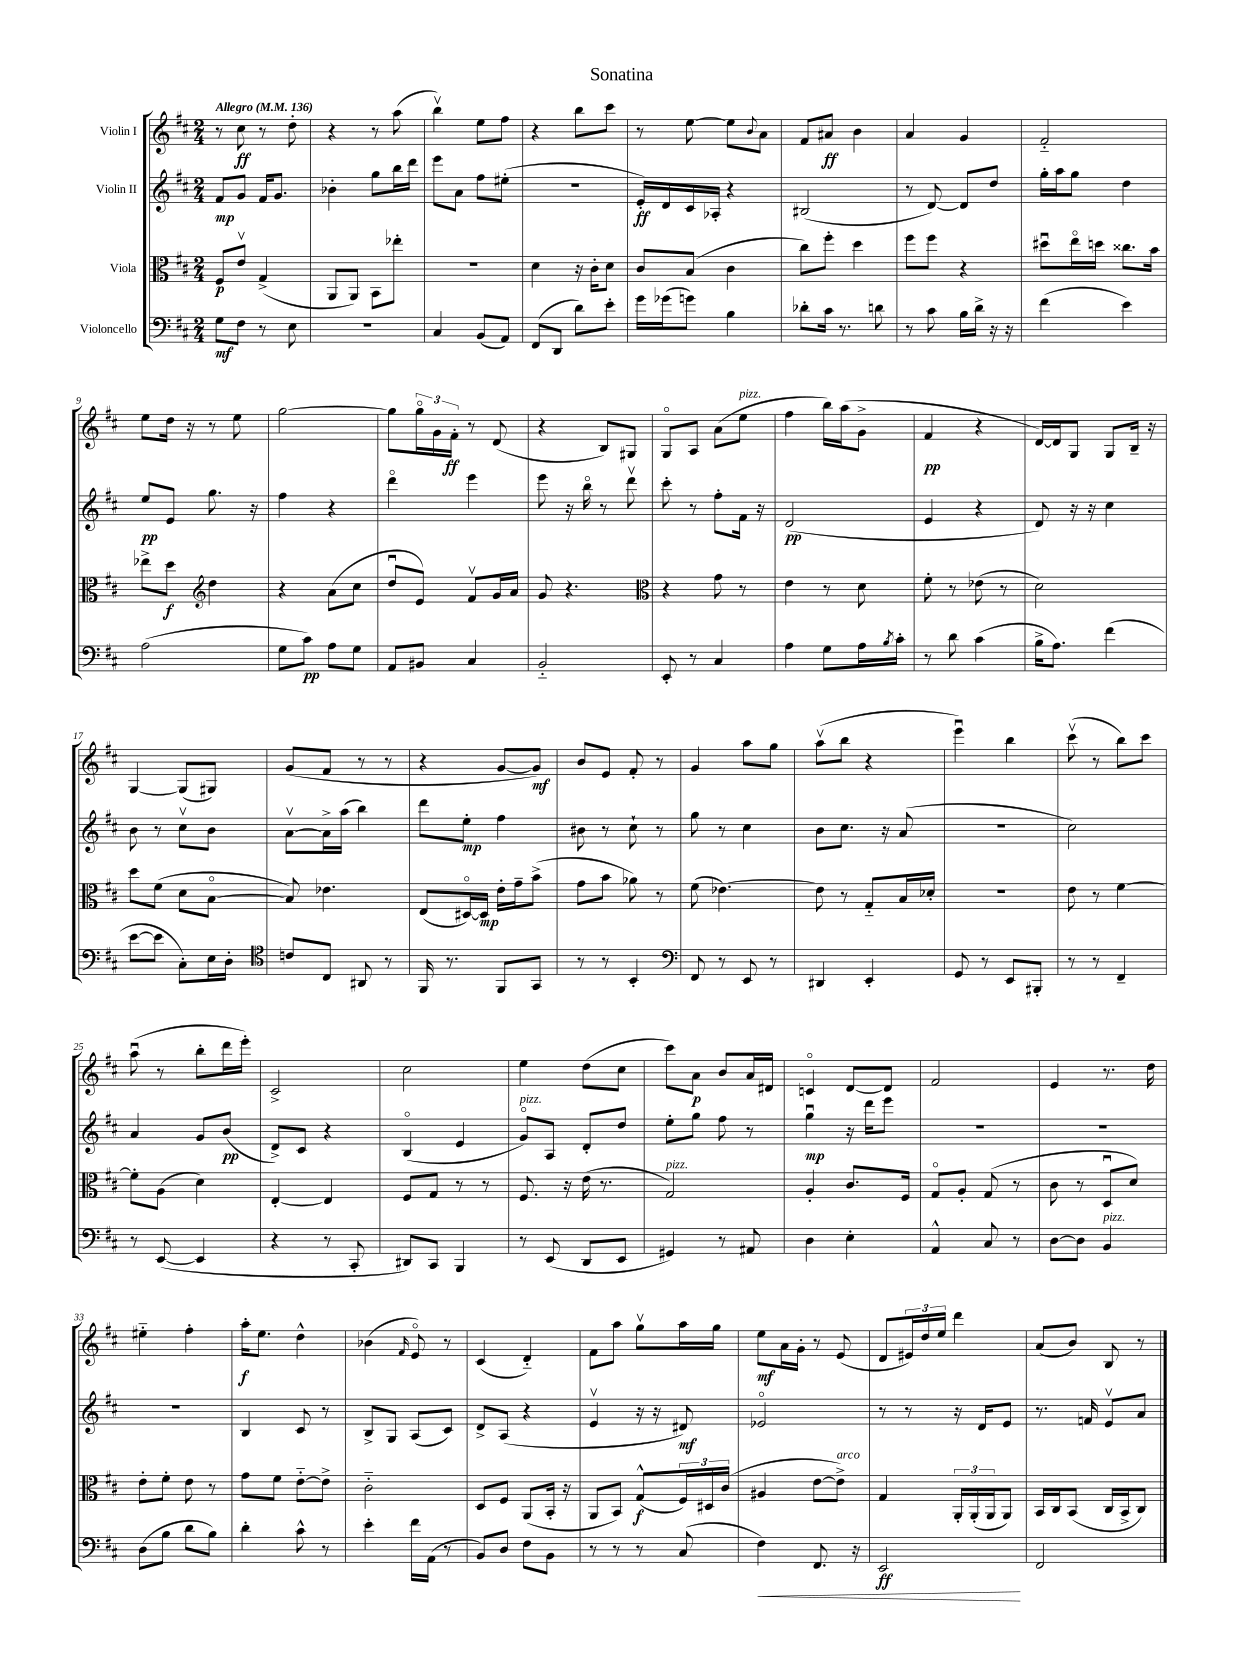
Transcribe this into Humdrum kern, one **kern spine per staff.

**kern	**kern	**kern	**kern
*staff4	*staff3	*staff2	*staff1
*clefF4	*clefC3	*clefG2	*clefG2
*k[f#c#]	*k[f#c#]	*k[f#c#]	*k[f#c#]
*M2/4	*M2/4	*M2/4	*M2/4
*MM136	*MM136	*MM136	*MM136
8G	8F#	8f#	8r
8F#	8ev	8g	8cc#
8r	(4G^	16f#	8r
.	.	8.g	.
8E	.	.	8dd'
=	=	=	=
2r	8AA	4b-'	4r
.	8AA)	.	.
.	8BB	8gg	8r
.	8ee-'	16bb	(8aa
.	.	16ddd	.
=	=	=	=
4C#	2r	8eee	4bbv)
.	.	8a	.
(8BB	.	8ff#	8ee
8AA)	.	(8ee#'	8ff#
=	=	=	=
(8FF#	4d	2r	4r
8DD	.	.	.
8d)	16r	.	8bb
.	16c#'	.	.
8e'	8d	.	8ccc#
=	=	=	=
16g	8c#	16e')	8r
(16g-	.	16d	.
8g)	(8B	16c#	[8ee
.	.	16A-'	.
4B	4c#	4r	8ee]
.	.	.	8qqb
.	.	.	8a
=	=	=	=
8d-'	8cc#)	(2B#	8f#
16c#	8ff#'	.	8a#
8.r	.	.	.
.	4dd	.	4b
8d	.	.	.
=	=	=	=
8r	8ff#	8r	4a
8c#	8ff#	[8d)	.
16B	4r	8d]	4g
16d^	.	.	.
16r	.	8dd	.
16r	.	.	.
=	=	=	=
(4f#	8dd#u	16gg'	2f#'~
.	.	16aa	.
.	16eeo	8gg	.
.	16dd	.	.
4e)	8.cc##	4dd	.
.	16b	.	.
=	=	=	=
(2A	8ee-^	8ee	8ee
.	8dd	8e	16dd
.	.	.	16r
*	*clefG2	*	*
.	4dd	8.gg	8r
.	.	.	8ee
.	.	16r	.
=	=	=	=
8G	4r	4ff#	[2gg
8c#)	.	.	.
8A	(8a	4r	.
8G	8cc#	.	.
=	=	=	=
8AA	8ddu	4dddo	8gg]
8BB#	8e)	.	24ggo
.	.	.	24g
.	.	.	24f#'
4C#	8f#v	4eee	8r
.	16g	.	(8d
.	16a	.	.
=	=	=	=
2BB'~	8g	8eee	4r
.	4.r	16r	.
.	.	16bbo	.
.	.	8r	8B)
.	.	8dddv	8G#
=	=	=	=
*	*clefC3	*	*
8EE'	4r	8ccc#'	8Go
8r	.	8r	8A
4C#	8g	8ff#'	(8a
.	8r	16f#	8ee
.	.	16r	.
=	=	=	=
4A	4e	(2d	4ff#
8G	8r	.	16bb)
.	.	.	(16aa
16A	8d	.	8g^
8qB	.	.	.
16c#'	.	.	.
=	=	=	=
8r	8f#'	4e	4f#
8d	8r	.	.
(4c#	(8e-	4r	4r
.	8r	.	.
=	=	=	=
16B^	2d)	8d)	[16d)
8.A)	.	.	16d]
.	.	16r	8G
.	.	16r	.
(4f#	.	4cc#	8G
.	.	.	16B~
.	.	.	16r
=	=	=	=
[8e	8dd	8b	[4G
8e]	(8f#	8r	.
8C#')	8d	8cc#v	(8G]
16E	[8Bo	8b	8G#)
16D'	.	.	.
=	=	=	=
*clefC4	*	*	*
8c	8B])	[8av	(8g
8C#	4.e-	16a^]	8f#
.	.	(16aa	.
8AA#	.	4bb)	8r
8r	.	.	8r
=	=	=	=
16FF#	(8E	8ddd	4r
8.r	.	.	.
.	[16D#o)	8ee'	.
.	16D#]	.	.
8FF#	16e'	4ff#	[8g
.	16g~	.	.
8GG	(8b^	.	8g])
=	=	=	=
8r	8g	8b#	8b
8r	8b	8r	8e
4BB'	8a-)	8cc#`	8f#'
.	8r	8r	8r
=	=	=	=
*clefF4	*	*	*
8FF#	(8f#	8gg	4g
8r	[4.e-)	8r	.
8EE	.	4cc#	8aa
8r	.	.	8gg
=	=	=	=
4DD#	8e-]	8b	(8aav
.	8r	8.cc#	8bb
4EE'	8G'~	.	4r
.	.	16r	.
.	16B	(8a	.
.	16d-'	.	.
=	=	=	=
8GG	2r	2r	4eeeu)
8r	.	.	.
8EE	.	.	4bb
8BBB#'	.	.	.
=	=	=	=
8r	8e	2cc#)	(8ccc#v
8r	8r	.	8r
4FF#~	[4f#	.	8bb)
.	.	.	8ccc#
=	=	=	=
8r	8f#']	4a	(8aau
([8EE	(8A	.	8r
4EE]	4d)	8g	8bb'
.	.	(8b	16ddd
.	.	.	16eee')
=	=	=	=
4r	[4E'	8d^)	2c#^
.	.	8c#	.
8r	4E]	4r	.
8CC#'	.	.	.
=	=	=	=
8DD#)	8F#	(4Bo	2cc#
8CC#	8G	.	.
4BBB	8r	4e	.
.	8r	.	.
=	=	=	=
8r	8.F#	8go)	4ee
(8EE	.	8A	.
.	16r	.	.
8DD	(16e	8d'	(8dd
.	8.r	.	.
8EE	.	8dd	8cc#
=	=	=	=
4GG#)	2G)	8ee'	8ccc#)
.	.	8gg	8a
8r	.	8ff#	8b
8AA#	.	8r	16a
.	.	.	16d#
=	=	=	=
4D	4A'	4ggu	4co
4E'	8.c#	16r	[8d
.	.	16ddd	.
.	.	8eee	8d]
.	16F#	.	.
=	=	=	=
4AA^^	8Go	2r	2f#
.	8A'	.	.
8C#	(8G	.	.
8r	8r	.	.
=	=	=	=
[8D	8c#	2r	4e
8D]	8r	.	.
4BB	8Du	.	8.r
.	8d)	.	.
.	.	.	16dd
=	=	=	=
(8D	8e'	2r	4ee#'~
8B	8f#'	.	.
8d	8e	.	4ff#'
8B)	8r	.	.
=	=	=	=
4d'	8g	4B	16aa'
.	.	.	8.ee
.	8f#	.	.
8c#^^	[8e'~	8c#	4dd^^
8r	8e^]	8r	.
=	=	=	=
4e'	2c#'~	8B^	(4b-
.	.	8G	.
.	.	.	16qqf#
16f#	.	(8A	8eo)
(16AA	.	.	.
8r	.	8c#)	8r
=	=	=	=
8BB)	8D	8d^	(4c#
8D	8F#	(8A	.
8F#	(8AA	4r	4d'~)
8BB	16BB'	.	.
.	16r	.	.
=	=	=	=
8r	8AA	4ev	8f#
8r	8BB)	.	8aa
8r	(8G^^	16r	8ggv
.	.	16r	.
(8C#	24F#)	8d#)	16aa
.	24D#	.	.
.	.	.	16gg
.	(24c#	.	.
=	=	=	=
4F#)	4A#	2e-o	8ee
.	.	.	16a
.	.	.	16g'
8.FF#	[8e	.	8r
.	8e^])	.	(8e
16r	.	.	.
=	=	=	=
2EE	4G	8r	8d
.	.	8r	24e#)
.	.	.	24dd
.	.	.	24ee
.	24AA'	16r	4ddd
.	(24AA'	.	.
.	.	16d	.
.	24AA	.	.
.	8AA)	8e	.
=	=	=	=
2FF#	16BB	8.r	(8a
.	16C#	.	.
.	(8BB	.	8b)
.	.	16f	.
.	16C#	8ev	8B
.	16BB^	.	.
.	8C#)	8a	8r
==	==	==	==
*-	*-	*-	*-
